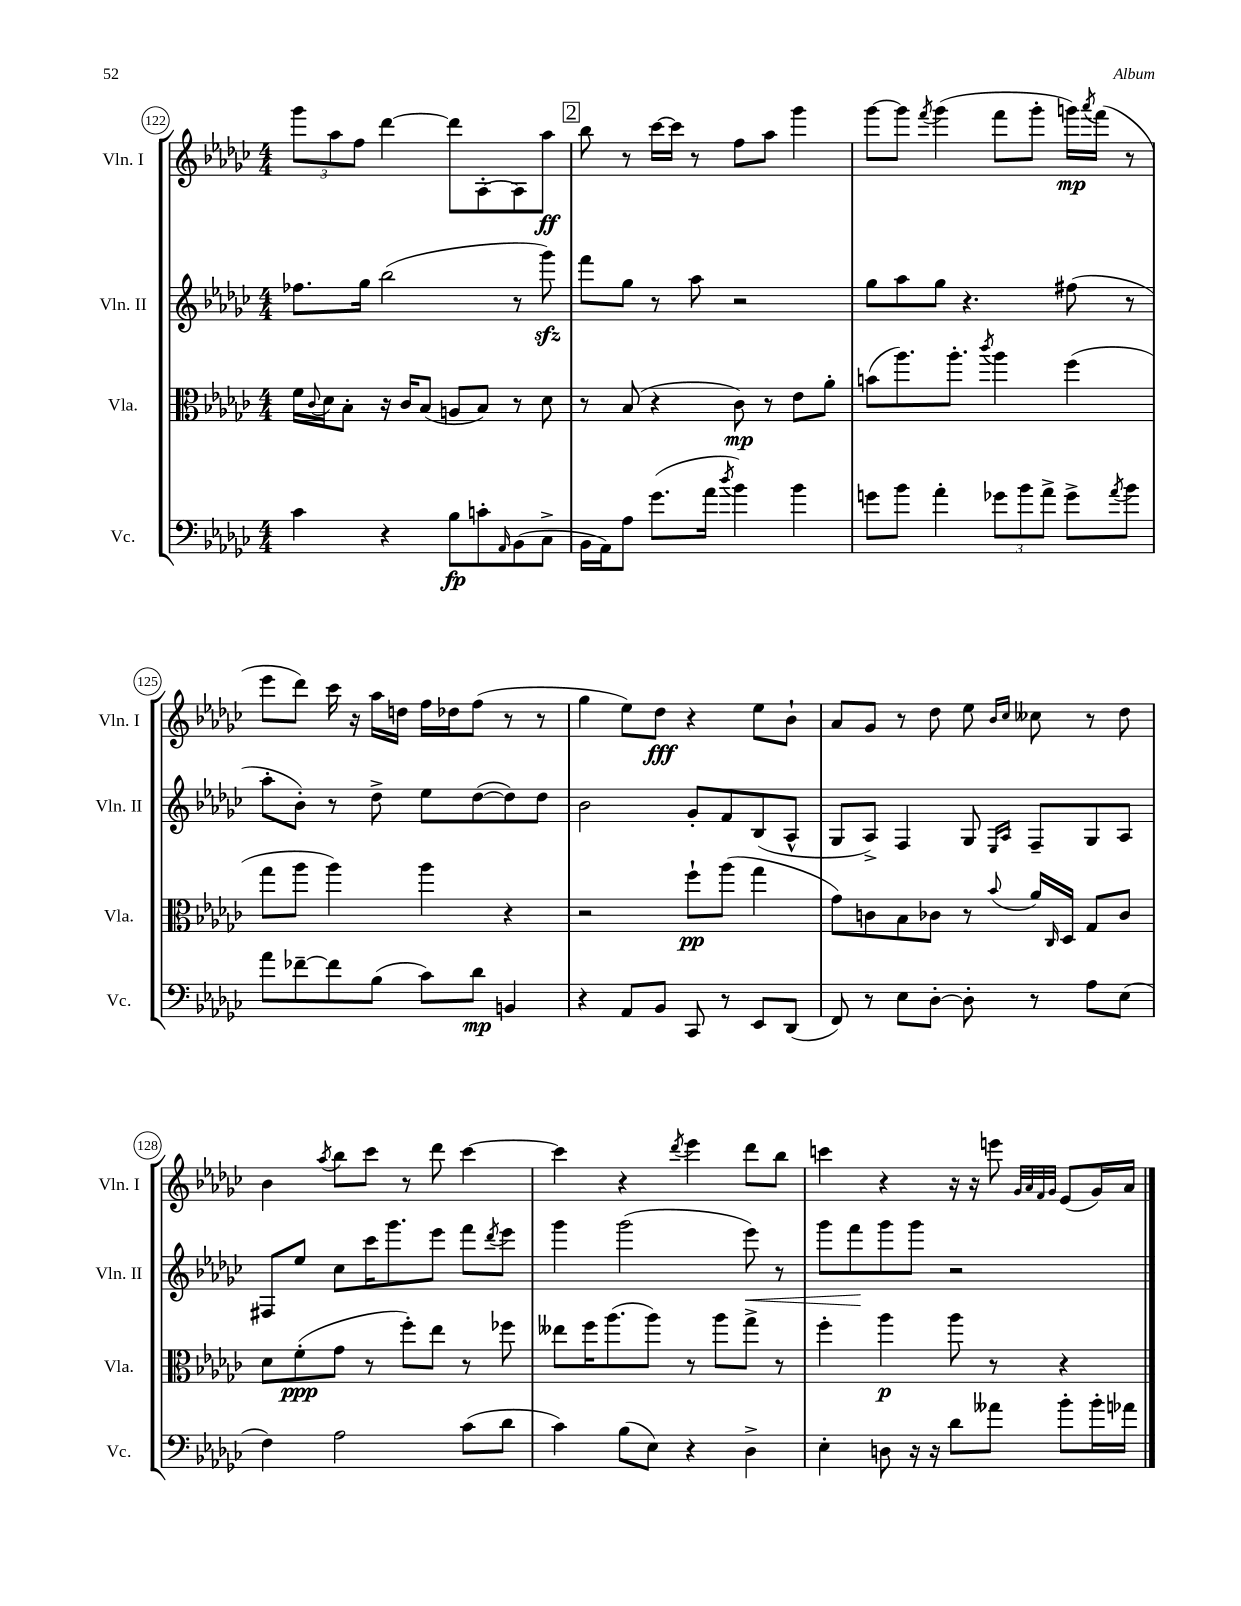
<<
\new StaffGroup <<
\new Staff = "s0" \with { instrumentName = "Vln. I" shortInstrumentName = "Vln. I" } {
    \clef treble \key ges \major \numericTimeSignature \time 4/4
    \tuplet 3/2 { ges'''8 aes''8 f''8 } des'''4~ des'''8 aes8~-. aes8 aes''8\ff |
    \mark \markup { \box "2" } bes''8 r8 ces'''16~ ces'''16 r8 f''8 aes''8 ges'''4 |
    ges'''8~ ges'''8 \acciaccatura { f'''8 } ges'''4( f'''8 ges'''8-. g'''16\mp) \acciaccatura { aes'''8 } f'''16( r8 |
    ees'''8 des'''8) ces'''16 r16 aes''16 d''16 f''16 des''16 f''8( r8 r8 |
    ges''4 ees''8) des''8\fff r4 ees''8 bes'8-! |
    aes'8 ges'8 r8 des''8 ees''8 \grace { bes'16 ces''16 } ceses''8 r8 des''8 |
    bes'4 \acciaccatura { aes''8 } bes''8 ces'''8 r8 des'''8 ces'''4~ |
    ces'''4 r4 \acciaccatura { des'''8 } ees'''4 des'''8 bes''8 |
    c'''4 r4 r16 r16 e'''8 \grace { ges'32 aes'32 f'32 ges'32 } ees'8( ges'16) aes'16 \bar "|." |
}
\new Staff = "s1" \with { instrumentName = "Vln. II" shortInstrumentName = "Vln. II" } {
    \clef treble \key ges \major \numericTimeSignature \time 4/4
    fes''8. ges''16 bes''2( r8 ges'''8\sfz) |
    \mark \markup { \box "2" } f'''8 ges''8 r8 aes''8 r2 |
    ges''8 aes''8 ges''8 r4. fis''8( r8 |
    aes''8-. bes'8-.) r8 des''8-> ees''8 des''8~( des''8) des''8 |
    bes'2 ges'8-. f'8 bes8( aes8-^ |
    ges8 aes8->) f4 ges8 \grace { ees16 aes16 } f8-- ges8 aes8 |
    fis8 ees''8 ces''8 ces'''16 ges'''8. ees'''8 f'''8 \acciaccatura { des'''8 } ees'''8 |
    ges'''4 ges'''2( ees'''8\<) r8 |
    ges'''8 f'''8\! ges'''8 ges'''8 r2 \bar "|." |
}
\new Staff = "s2" \with { instrumentName = "Vla." shortInstrumentName = "Vla." } {
    \clef alto \key ges \major \numericTimeSignature \time 4/4
    f'16 \appoggiatura { ces'8 } des'16 bes8-. r16 ces'16 bes8( a8 bes8) r8 des'8 |
    \mark \markup { \box "2" } r8 bes8( r4 ces'8\mp) r8 ees'8 aes'8-. |
    b'8( aes''8.) aes''8.-. \acciaccatura { ces'''8 } aes''4 f''4( |
    ges''8 aes''8 aes''4) aes''4 r4 |
    r2 f''8-!\pp aes''8( ges''4 |
    ges'8) c'8 bes8 ces'8 r8 \appoggiatura { bes'8 } aes'16 \grace { ces16 } des16 ges8 ces'8 |
    des'8 f'8-.\ppp( ges'8 r8 f''8-.) ees''8 r8 fes''8 |
    eeses''8 f''16 aes''8.( aes''8) r8 aes''8 ges''8-> r8 |
    f''4-. aes''4\p aes''8 r8 r4 \bar "|." |
}
\new Staff = "s3" \with { instrumentName = "Vc." shortInstrumentName = "Vc." } {
    \clef bass \key ges \major \numericTimeSignature \time 4/4
    ces'4 r4 bes8\fp c'8-. \grace { aes,16 } bes,8( ces8-> |
    \mark \markup { \box "2" } bes,16 aes,16) aes8 ges'8.( aes'16 \acciaccatura { des''8 } bes'4) bes'4 |
    g'8 bes'8 aes'4-. \tuplet 3/2 { ges'8 bes'8 aes'8-> } ges'8-> \acciaccatura { aes'8 } bes'8 |
    aes'8 fes'8~-- fes'8 bes8( ces'8) des'8\mp b,4 |
    r4 aes,8 bes,8 ces,8 r8 ees,8 des,8( |
    f,8) r8 ees8 des8~-. des8-. r8 aes8 ees8( |
    f4) aes2 ces'8( des'8 |
    ces'4) bes8( ees8) r4 des4-> |
    ees4-. d8 r16 r16 des'8 aeses'8 bes'8-. bes'16-. aes'16 \bar "|." |
}
>>
>>
\layout { \context { \Score currentBarNumber = #122 \override BarNumber.stencil = #(make-stencil-circler 0.1 0.3 ly:text-interface::print) } }
